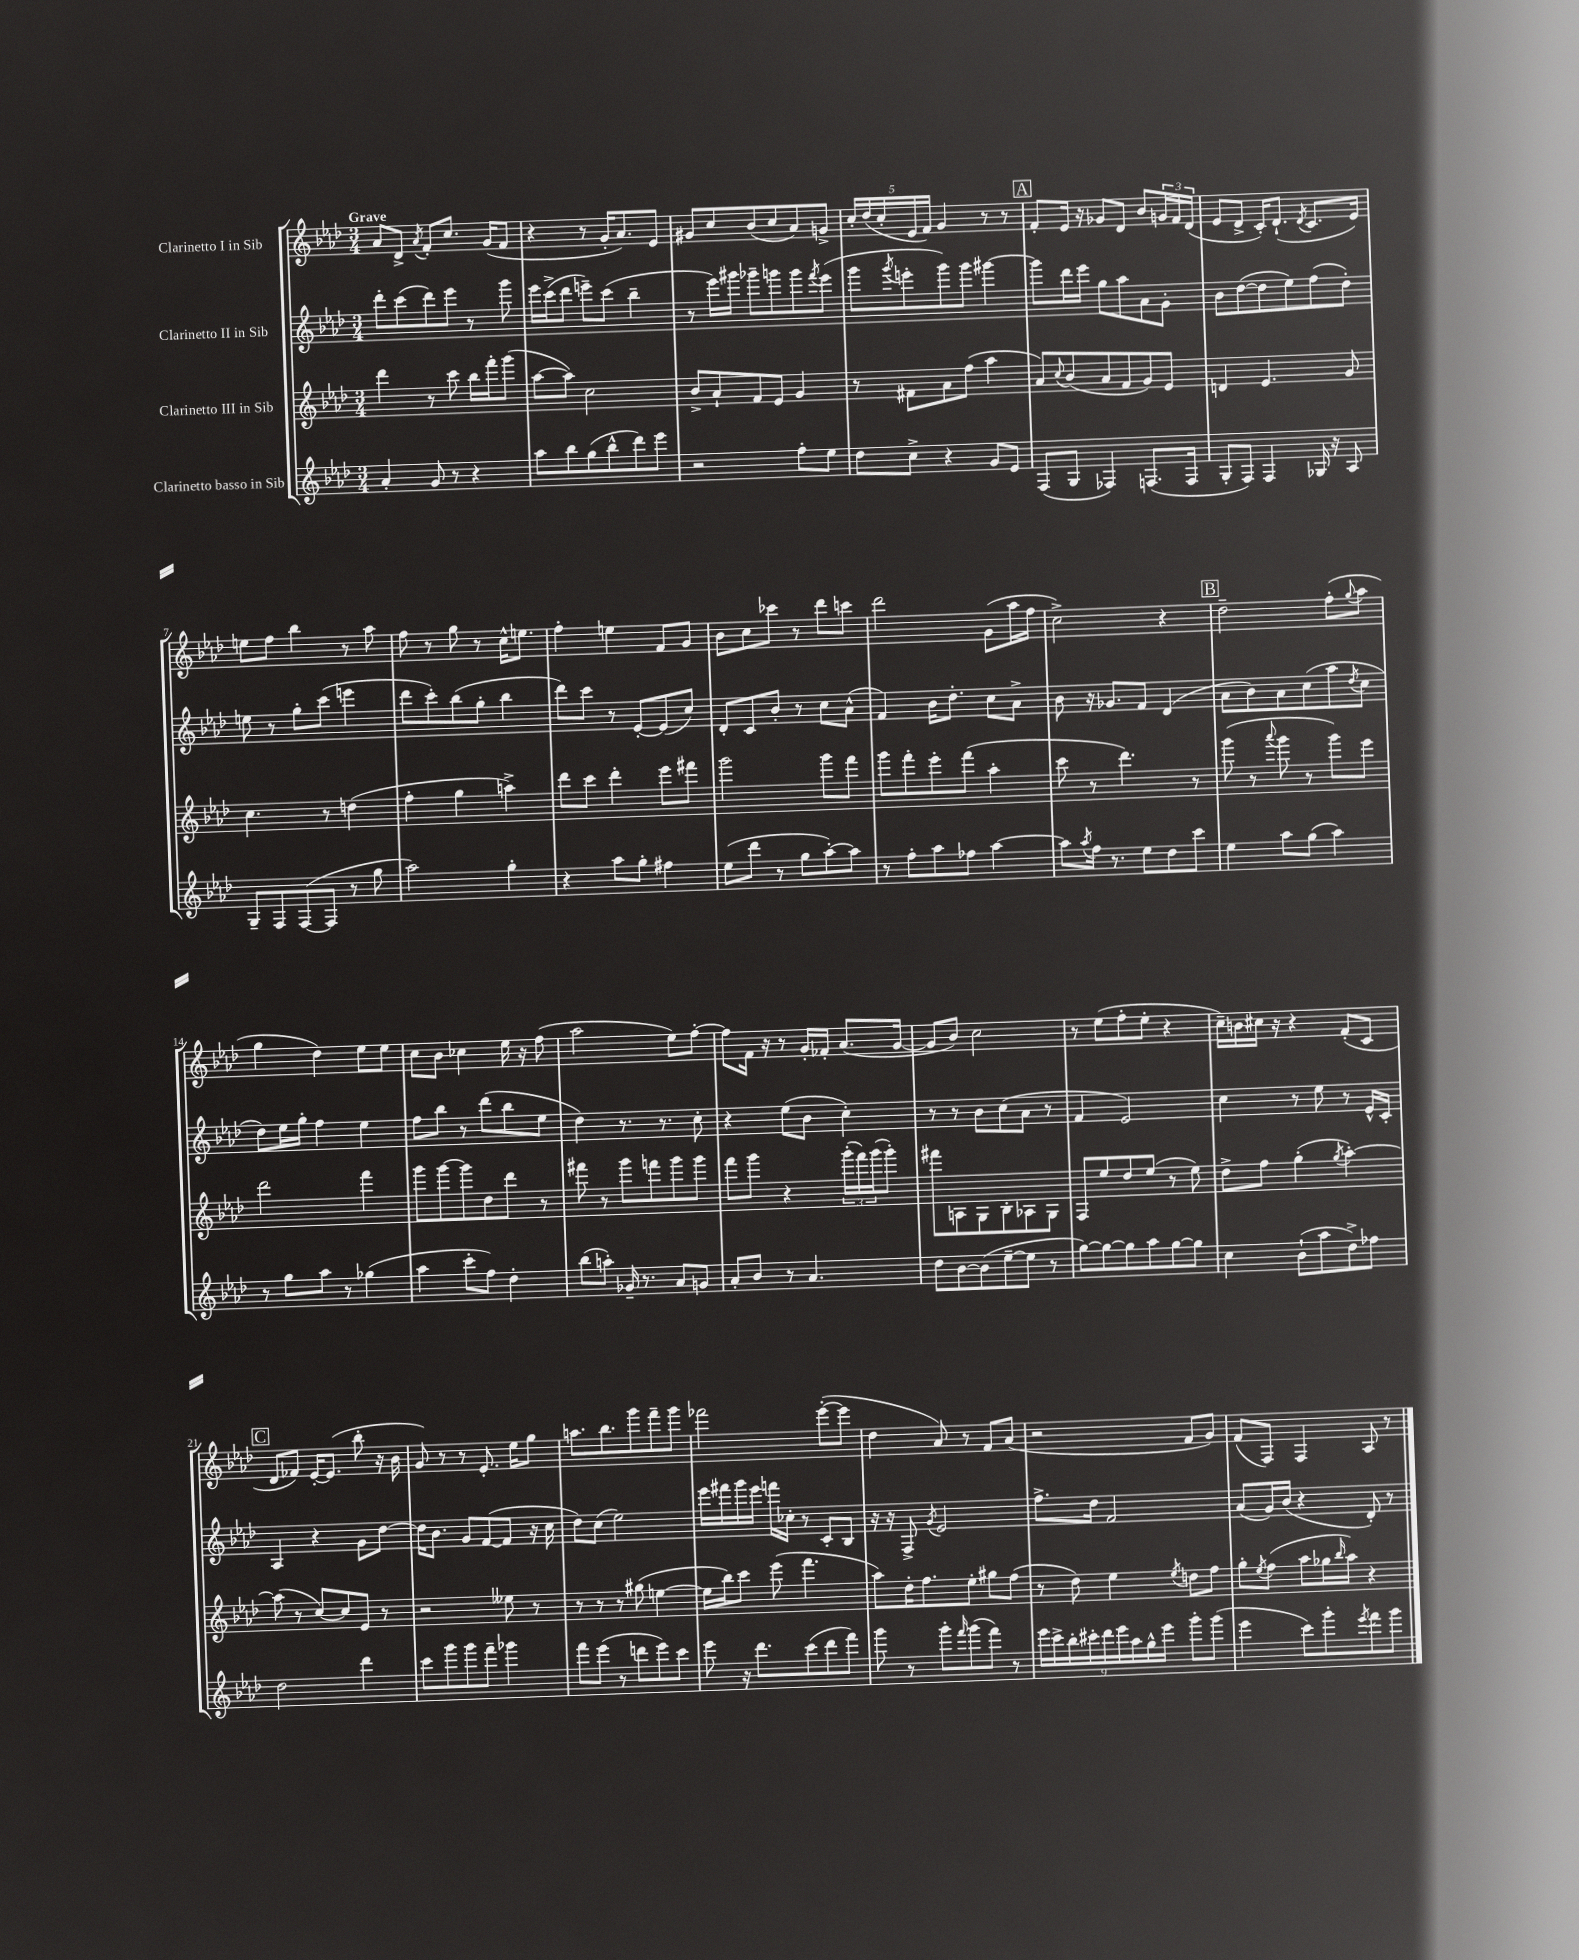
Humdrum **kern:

**kern	**kern	**kern	**kern
*staff4	*staff3	*staff2	*staff1
*clefG2	*clefG2	*clefG2	*clefG2
*k[b-e-a-d-]	*k[b-e-a-d-]	*k[b-e-a-d-]	*k[b-e-a-d-]
*M3/4	*M3/4	*M3/4	*M3/4
4a-'	4ddd-	8ddd-'	8a-
.	.	(8ccc	8d-^
.	.	.	8qa-
8g	8r	8ddd-)	8f'
8r	8ccc	8eee-	8.cc
4r	16bb-	8r	.
.	16fff'	.	(16g
.	(8ggg	8ggg	8f
=	=	=	=
8aa-	[8aa-	16eee-	4r
.	.	(16ccc^	.
8bb-	8aa-])	8ddd-	.
(8gg	2cc	8eee~)	8r
8bb-^^	.	(8ccc	16g'
.	.	.	8.a-)
8ddd-)	.	4bb-~	.
8eee-	.	.	8e-
=	=	=	=
2r	8b-^	8r	8g#
.	8a-`	16eee-)	8cc
.	.	16ggg#	.
.	8f	8ggg-~	(8b-
.	8e-	8ggg	8cc
8ff'	4g	8ggg	8a-)
.	.	8qfff	.
8ee-	.	(8eee-	8g^
=	=	=	=
8dd-	8r	8ggg	20cc'
.	.	.	(20dd-
.	.	.	20cc'
.	.	8qggg	.
8cc^	8f#	8eee'	.
.	.	.	20e-
.	.	.	20f)
4r	8a-	8ggg)	4g
.	(8ff	8ggg	.
8g	4aa-	[4ggg#	8r
8e-	.	.	8r
=	=	=	=
(8F	8a-)	8ggg#]	8f'
.	8qqcc	.	.
8G	(8b-	16ddd-	16e-
.	.	16eee-	16r
4F-)	8a-	8gg	8g-
.	8f	8aa-	8d-
(8.F	8g)	8a-	8b-
.	8e-	8g'	24g
.	.	.	24f
16F	.	.	.
.	.	.	(24d-
=	=	=	=
8G'	4d	8b-	8e-
8F)	.	([8dd-	8d-^
4F	4.e-	8dd-]	16c')
.	.	.	(8.d-`
.	.	8ee-)	.
.	.	.	8qd-
16G-	.	(8ff	8.c
16r	.	.	.
8A-	8g	8dd-')	.
.	.	.	16e-)
=	=	=	=
8G~	4.cc	8ee	8ee
8F	.	8r	8ff
([8F	.	8gg'	4bb-
8F]	8r	(8ccc	.
8r	(4dd	4eee	8r
8gg	.	.	8aa-
=	=	=	=
2aa-)	4ff'	8ddd-	8ff
.	.	8ccc')	8r
.	4gg	(8bb-	8gg
.	.	8gg'	8r
4gg'	4aa^)	4bb-	16cc^^
.	.	.	8.ee
=	=	=	=
4r	8ddd-	8ddd-)	4ff'
.	8ccc	8ccc	.
8aa-	4ddd-'	8r	4ee
8gg'	.	[8e-'	.
4ff#	8eee-	(8e-]	8f
.	8fff#	8cc)	8g
=	=	=	=
(8ee-	2ggg	8d-'	8b-
8ddd-	.	8c	8cc
8r	.	8b-'	8ccc-
8gg	.	8r	8r
[8aa-')	8ggg	8cc	8ddd-
8aa-]	8fff	(8a-^^	8ccc
=	=	=	=
8r	8ggg	4f)	2ddd-
8ff'	8fff'	.	.
8aa-	8eee-'	16b-	.
.	.	8.dd-'	.
8ff-	(8fff	.	.
[4aa-	4aa-'	8cc	(8g
.	.	8a-^	16aa-
.	.	.	16ff
=	=	=	=
8aa-]	8ccc	8b-	2cc^)
8qaa-	.	.	.
16ff	8r	16r	.
8.r	.	8.g-	.
.	4.ddd-)	.	.
8ee-	.	8f	.
8dd-	.	(4d-	4r
8ccc	8r	.	.
=	=	=	=
4ee-	(8ggg	8a-	2dd-~
.	8r	8b-)	.
.	8qqaaa-	.	.
8aa-	8ggg	8a-	.
(8gg	8r	(8cc	.
4aa-)	8ggg)	8aa-	(8ff'
.	.	8qdd-	8qqgg
.	8eee-	8cc	8aa-
=	=	=	=
8r	2ddd-	8dd-)	4gg
8gg	.	16ee-	.
.	.	16gg'	.
8aa-	.	4ff	4dd-)
8r	.	.	.
(4gg-	4fff	4ee-	8ee-
.	.	.	8ee-
=	=	=	=
4aa-	8ggg	8ff	8cc
.	[8ggg	8bb-	8b-
8ccc'	8ggg]	8r	4cc-
8ff)	8dd-	(8ddd-	.
4dd-'	8ddd-	8bb-	16ee-
.	.	.	16r
.	8r	8ee-	(8ff
=	=	=	=
(8bb-	8fff#	4dd-)	2aa-
8aa')	8r	.	.
16g-~	8ggg	8.r	.
8.r	.	.	.
.	8fff	.	.
.	.	8.r	.
8a-	8ggg	.	8ee-)
8g	8ggg	8cc'	[8ff'
=	=	=	=
8a-'	8fff	4r	8ff]
8b-	8ggg	.	16f
.	.	.	16r
8r	4r	(8ee-	8r
4.a-	.	8b-	16g'
.	.	.	16f-'
.	(24ggg'	4cc')	(8.a-
.	24fff)	.	.
.	(24ggg	.	.
.	8ggg')	.	.
.	.	.	[16g
=	=	=	=
8dd-	8fff#	8r	8g]
[8b-	8A	8r	8b-)
(8b-]	8G	8b-	2cc
[8ee-~	8B-'	(8cc	.
8ee-]	8A-	8a-	.
8r	8G	8r	.
=	=	=	=
[8gg)	8F	4f	8r
8gg_	8ee-	.	(8ee-
8gg]	8dd-	2e-)	8ff'
8aa-	(8ee-	.	8ee-'
[8gg	8r	.	4r
8gg]	8ee-)	.	.
=	=	=	=
4cc	8dd-^	4cc	16cc~)
.	.	.	16b
.	8ff	.	16cc#
.	.	.	16r
(8b-`	(4gg'	8r	4r
8aa-	.	8ee-	.
.	8qgg	.	.
8dd-^)	[4aa-')	8r	(8f'
8ff-	.	16e-^^	8c
.	.	16c'	.
=	=	=	=
2dd-	(8aa-]	4A-	8d-
.	8r	.	8f-)
.	[8cc)	4r	[16e-'
.	.	.	(8.e-]
.	8cc]	.	.
4ddd-	8e-	8g	8bb-'
.	8r	[8dd-	16r
.	.	.	16b-
=	=	=	=
8ccc	2r	16dd-]	8g)
.	.	8.b-	.
8ggg	.	.	8r
8ggg	.	8g	8r
8fff~	.	([8f	8.e-'
4ggg-	8ee--	8f]	.
.	.	.	16ee-
.	8r	16r	8gg
.	.	16cc	.
=	=	=	=
8fff	8r	8dd-)	8.aa
(8eee-	8r	(8cc	.
.	.	.	8.bb-
8r	8r	2ee-)	.
8ddd	(8gg#	.	8ggg
8eee-)	[4ee	.	8fff~
8ccc	.	.	8ggg
=	=	=	=
8eee-	16ee]	16eee-	2fff-
.	16bb-)	16fff#	.
16r	8ccc	16ggg	.
8.ddd-	.	16eee-	.
.	(8eee-	16fff	.
.	.	16cc-'	.
(8ccc	4.fff	8r	.
8ddd-	.	8c'	([8eee-'
8fff)	.	8B-	8eee-]
=	=	=	=
8ggg	8aa-)	16r	4dd-
.	.	16r	.
8r	16dd-'	8F^	.
.	8.ff	.	.
.	.	8qg	.
8ggg'	.	2e-	8a-)
16qqfff	.	.	.
(8ggg	8ee-'	.	8r
8fff)	8gg#	.	8f
8r	(8ff	.	(8a-
=	=	=	=
18eee-	8r	8.ff^	2r
18ccc^	.	.	.
18bb-'	.	.	.
.	8dd-)	.	.
18ccc#'	.	.	.
.	.	16dd-	.
18ddd-	.	.	.
.	4ee-	2f	.
18eee-	.	.	.
18aa-	.	.	.
18gg^^	.	.	.
18eee-	.	.	.
.	8qee-	.	.
8ggg'	8dd	.	8f
(8ggg	8ff	.	8g)
=	=	=	=
4eee-	8gg'	(8a-	(8f
.	8qee-	.	.
.	(8ff	16g)	8F)
.	.	(16b-	.
8ccc)	8aa-	4r	4F
8ggg'	16gg-	.	.
.	16qqbb-	.	.
.	16aa-)	.	.
8qeee-	.	.	.
8fff	4r	8d-')	8A-
8ggg	.	8r	8r
==	==	==	==
*-	*-	*-	*-
